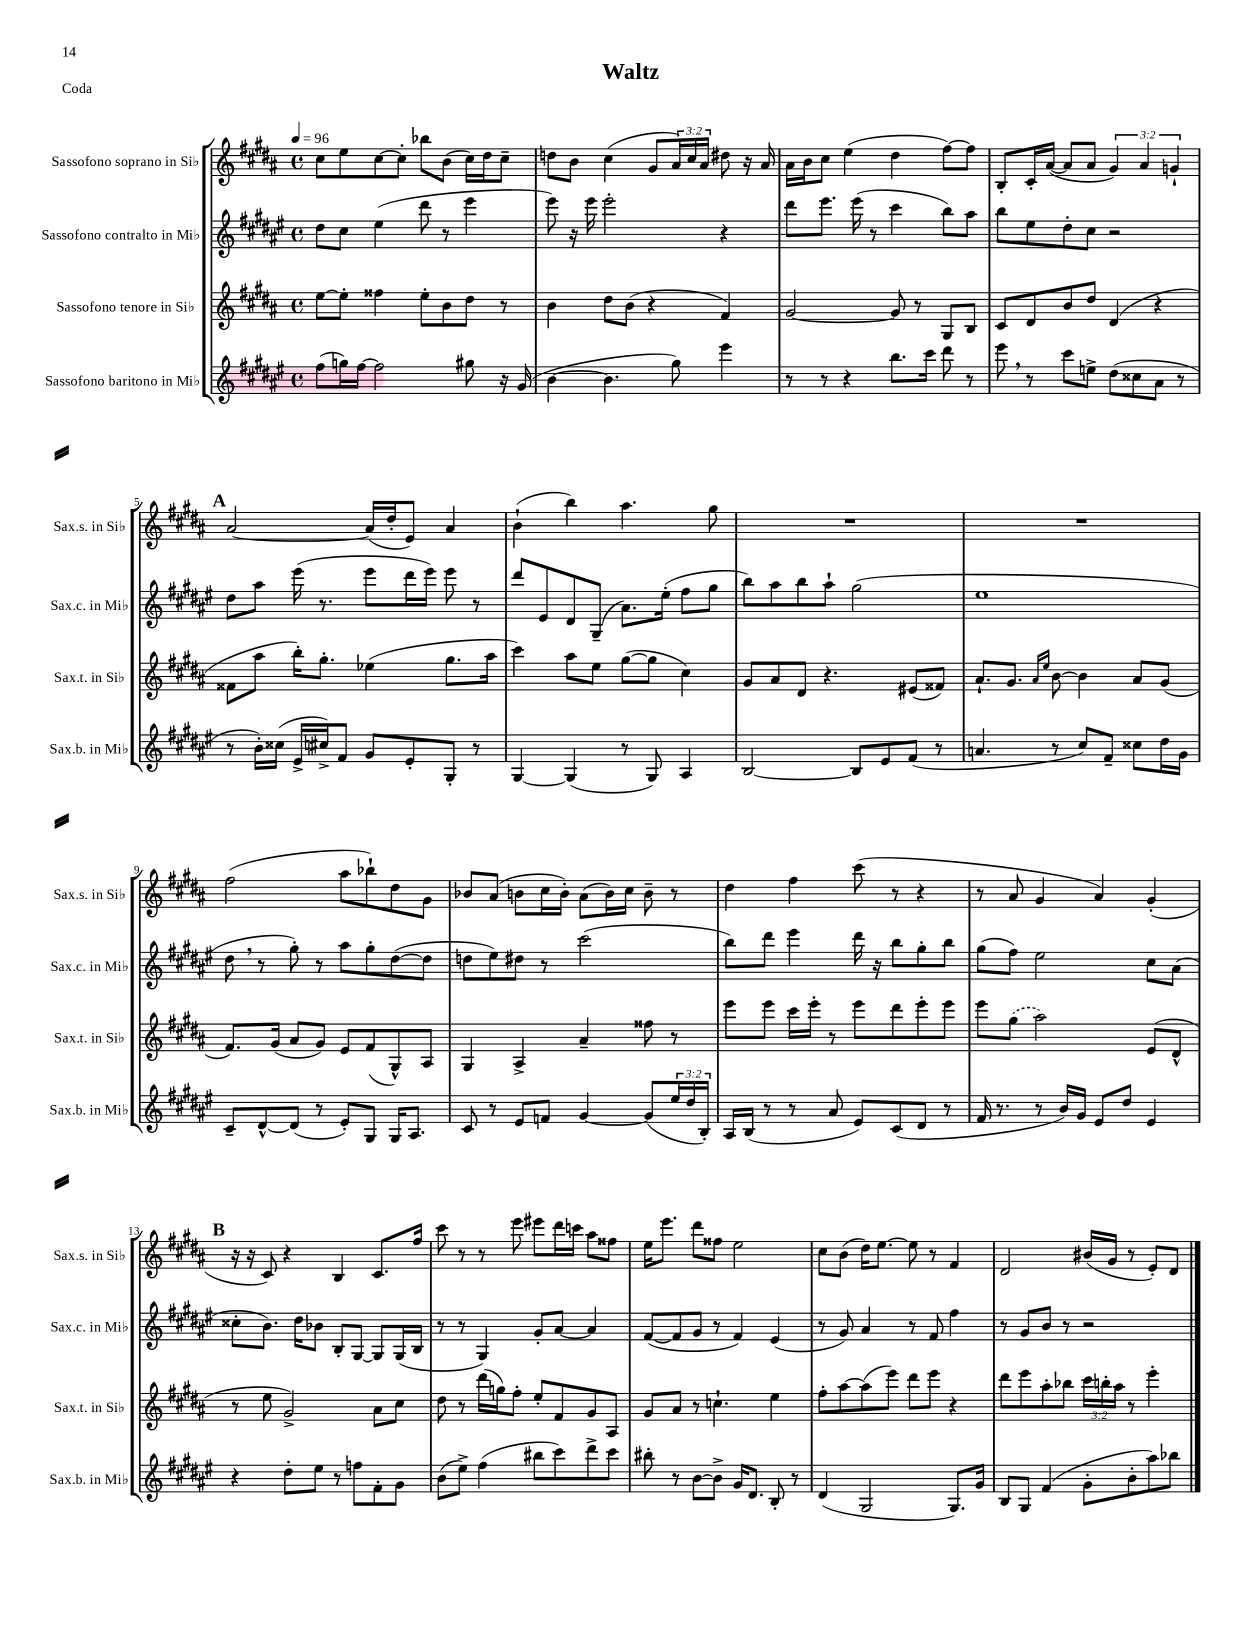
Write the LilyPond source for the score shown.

\header { title = "Waltz" piece = "Coda" }
<<
\new StaffGroup <<
\new Staff = "s0" \with { instrumentName = "Sassofono soprano in Sib" shortInstrumentName = "Sax.s. in Sib" } {
    \clef treble \key b \major \defaultTimeSignature \time 4/4 \override Staff.TupletNumber.text = #tuplet-number::calc-fraction-text \tempo 4 = 96
    cis''8 e''8 cis''8~ cis''8-. bes''8 b'8( cis''16) dis''16 cis''8-- |
    d''8 b'8 cis''4( gis'8 \tuplet 3/2 { ais'16) cis''16 ais'16 } dis''8 r16 ais'16 |
    ais'16 b'16 cis''8 e''4( dis''4 fis''8~) fis''8 |
    b8-. cis'16-. ais'16~( ais'8 ais'8 \tuplet 3/2 { gis'4) ais'4 g'4-! } |
    \mark \markup { \bold "A" } ais'2~ ais'16( dis''16-. e'8) ais'4 |
    b'4-!( b''4) ais''4. gis''8 |
    R1 |
    R1 |
    fis''2( ais''8 bes''8-!) dis''8 gis'8 |
    bes'8 ais'8( b'8 cis''16 b'16-.) ais'8( b'16) cis''16 b'8-- r8 |
    dis''4 fis''4 cis'''8( r8 r4 |
    r8 ais'8 gis'4 ais'4) gis'4-.( |
    \mark \markup { \bold "B" } r16 r16 cis'8) r4 b4 cis'8. fis''16 |
    cis'''8 r8 r8 e'''8 eis'''8 dis'''16 c'''16 ais''8 fisis''8 |
    e''16 e'''8. dis'''8 fisis''8 e''2 |
    cis''8 b'8( dis''16) e''8.~ e''8 r8 fis'4 |
    dis'2 bis'16( gis'16 r8 e'8-.) dis'8 \bar "|." |
}
\new Staff = "s1" \with { instrumentName = "Sassofono contralto in Mib" shortInstrumentName = "Sax.c. in Mib" } {
    \clef treble \key fis \major \defaultTimeSignature \time 4/4
    dis''8 cis''8 eis''4( dis'''8 r8 eis'''4 |
    eis'''8) r16 eis'''16 eis'''2-. r4 |
    dis'''8 eis'''8. eis'''16( r8 cis'''4 b''8) ais''8 |
    b''8 eis''8 dis''8-. cis''8 r2 |
    \mark \markup { \bold "A" } dis''8 ais''8 eis'''16( r8. eis'''8 dis'''16 eis'''16) eis'''8 r8 |
    dis'''8 eis'8 dis'8 gis8--( ais'8.) eis''16-.( fis''8 gis''8 |
    b''8) ais''8 b''8 ais''8-! gis''2( |
    eis''1 |
    dis''8 \breathe r8 gis''8-.) r8 ais''8 gis''8-. dis''8~( dis''8 |
    d''8 eis''8) dis''8 r8 cis'''2( |
    b''8) dis'''8 eis'''4 dis'''16 r16 b''8 gis''8-. b''8 |
    gis''8( fis''8) eis''2 cis''8 ais'8( |
    \mark \markup { \bold "B" } cisis''8-. b'8.) dis''16 bes'8 b8-. gis8~ gis8 gis16( b16 |
    r8 r8 gis4) gis'8-. ais'8~ ais'4 |
    fis'8~( fis'8 gis'8 r8 fis'4) eis'4( |
    r8 gis'8) ais'4 r8 fis'8 fis''4 |
    r8 gis'8 b'8 r8 r2 \bar "|." |
}
\new Staff = "s2" \with { instrumentName = "Sassofono tenore in Sib" shortInstrumentName = "Sax.t. in Sib" } {
    \clef treble \key b \major \defaultTimeSignature \time 4/4 \override Staff.TupletNumber.text = #tuplet-number::calc-fraction-text
    e''8~ e''8-. fisis''4 e''8-. b'8 dis''8 r8 |
    b'4 dis''8 b'8( r4 fis'4) |
    gis'2~ gis'8 r8 gis8 b8 |
    cis'8 dis'8 b'8 dis''8 dis'4( r4 |
    \mark \markup { \bold "A" } fisis'8 ais''8 b''16-.) gis''8.-. ees''4( gis''8. ais''16 |
    cis'''4) ais''8 e''8 gis''8~( gis''8 cis''4) |
    gis'8 ais'8 dis'8 r4. eis'8( fisis'8) |
    ais'8.-! gis'8. \grace { ais'16 e''16 } b'8~ b'4 ais'8 gis'8( |
    fis'8.) gis'16( ais'8 gis'8) e'8 fis'8( gis8-^) ais8 |
    gis4 ais4-> ais'4-- fisis''8 r8 |
    e'''8 e'''8 cis'''16 e'''16-. r8 e'''8 dis'''8 e'''8-. e'''8 |
    e'''8 \once \slurDashed gis''8( ais''2) e'8( dis'8-^ |
    \mark \markup { \bold "B" } r8 e''8 gis'2->) ais'8 cis''8 |
    dis''8 r8 dis'''16( g''16) fis''8-. e''8-. fis'8 gis'8 ais8 |
    gis'8 ais'8 r8 c''4.-! e''4 |
    fis''8-. ais''8~ ais''8( e'''8) dis'''8 e'''8 r4 |
    dis'''8 e'''8 ais''8-. bes''8 \tuplet 3/2 { cis'''16 b''16-. ais''16 } r8 e'''4-. \bar "|." |
}
\new Staff = "s3" \with { instrumentName = "Sassofono baritono in Mib" shortInstrumentName = "Sax.b. in Mib" } {
    \clef treble \key fis \major \defaultTimeSignature \time 4/4 \override Staff.TupletNumber.text = #tuplet-number::calc-fraction-text
    fis''8( g''16) fis''16~ fis''2 gis''8 r16 gis'16( |
    b'4~ b'4. gis''8) eis'''4 |
    r8 r8 r4 b''8. cis'''16 dis'''8 r8 |
    eis'''8 \breathe r8 cis'''8 e''8-> dis''8( cisis''8 ais'8 r8 |
    \mark \markup { \bold "A" } r8 b'16-.) cisis''16( eis'16-> cis''16->) fis'8 gis'8 eis'8-. gis8-. r8 |
    gis4~ gis4( r8 gis8) ais4 |
    b2~ b8 eis'8 fis'8( r8 |
    a'4. r8 cis''8) fis'8-- cisis''8 dis''16 gis'16 |
    cis'8-- dis'8~-^ dis'8( r8 eis'8-.) gis8 gis16 ais8. |
    cis'8 r8 eis'8 f'8 gis'4~ gis'8( \tuplet 3/2 { eis''16 dis''16 b16-.) } |
    ais16 b16( r8 r8 ais'8 eis'8) cis'8( dis'8 r8 |
    fis'16 r8. r8 b'16) gis'16 eis'8 dis''8 eis'4 |
    \mark \markup { \bold "B" } r4 dis''8-. eis''8 r8 f''8 fis'8-. gis'8 |
    b'8( eis''8->) fis''4( bis''8 cis'''8) dis'''8-> cis'''8 |
    bis''8-. r8 b'8~ b'8-> gis'16 dis'8. b8-. r8 |
    dis'4( gis2 gis8.) gis'16 |
    b8 gis8 fis'4( gis'8-. b'8-. ais''8) bes''8 \bar "|." |
}
>>
>>
